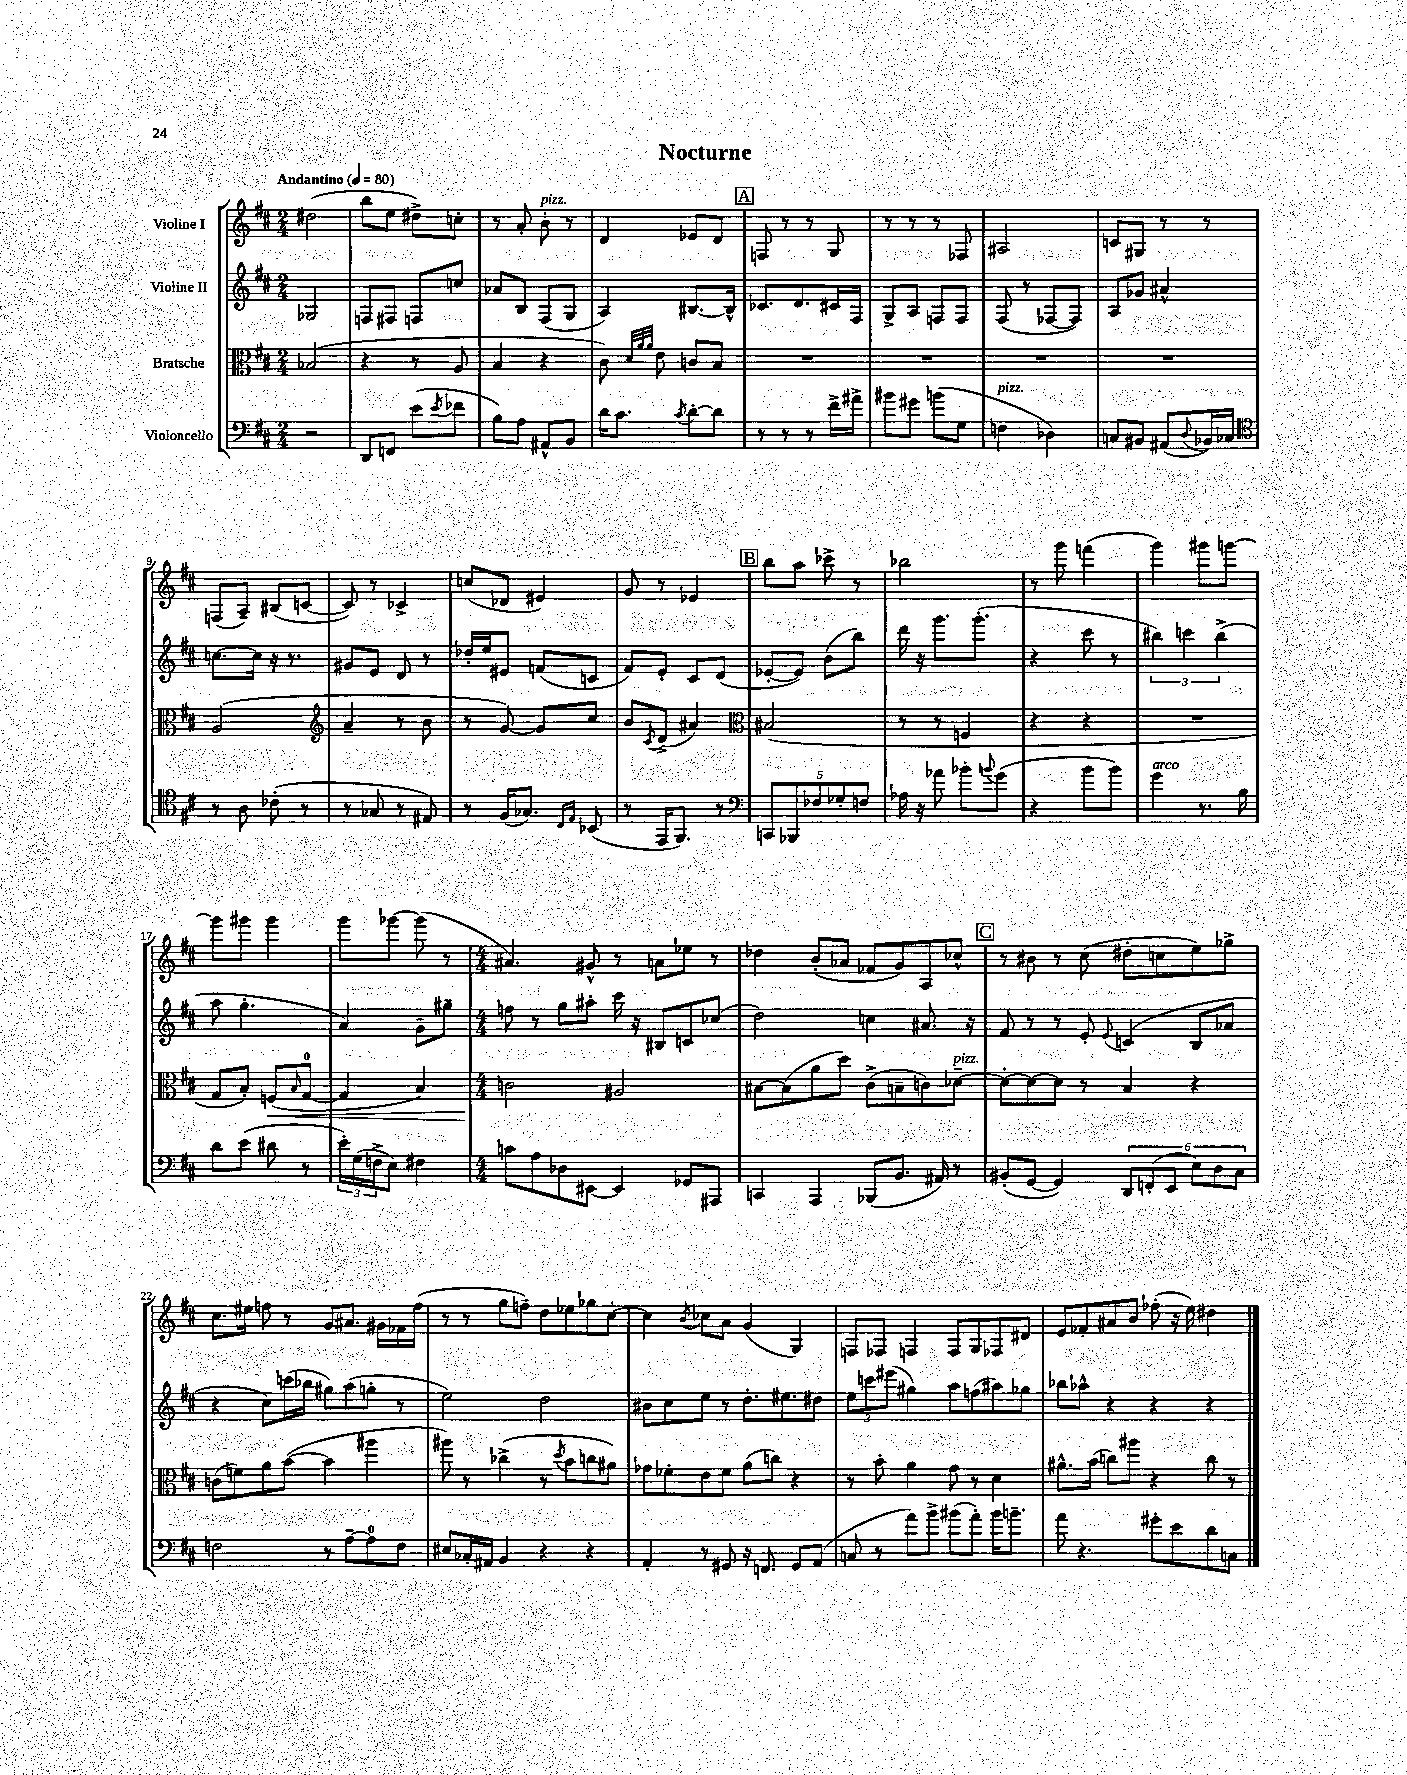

**kern	**kern	**kern	**kern
*staff4	*staff3	*staff2	*staff1
*clefF4	*clefC3	*clefG2	*clefG2
*k[f#c#]	*k[f#c#]	*k[f#c#]	*k[f#c#]
*M2/4	*M2/4	*M2/4	*M2/4
*MM80	*MM80	*MM80	*MM80
2r	(2B-	2G-	(2dd#
=	=	=	=
8DD	4r	8F	8bb
8FF	.	8F#	8ee
(8e	8r	8F	8dd#^)
8qe	.	.	.
8f-	8A	8cc	8cc'
=	=	=	=
8B)	4B	8a-	8r
8A	.	8B	8a'
8AA#^^	4r	(8F#	8b'
8BB	.	8G	8r
=	=	=	=
16d	8c#)	4A)	4d
8.c#	.	.	.
.	32qqd	.	.
.	32qqa	.	.
.	32qqa	.	.
.	8e	.	.
8qc#	.	.	.
[8d'	8c	[8.B#	8e-
8d]	8B	.	8d
.	.	16B#^^]	.
=	=	=	=
8r	2r	8.c-	8F
8r	.	.	8r
.	.	8.d	.
8r	.	.	8r
16f#^	.	16c#	8G
16a#^	.	16F#	.
=	=	=	=
8b#	2r	8G^	8r
8g#	.	8A	8r
(8b	.	8F	8r
8G	.	8F	8F-
=	=	=	=
4F	2r	(8F#	2A#
.	.	8r	.
4D-)	.	[8F-	.
.	.	8F-])	.
=	=	=	=
8C	2r	8A	8c
8BB#	.	8g-	8G#
(8AA#	.	4a#^^	8r
8qqD	.	.	.
16BB-)	.	.	8r
16C-	.	.	.
=	=	=	=
*clefC4	*	*	*
8r	(2A	[8.cc	(8F
8A	.	.	8A~)
.	.	16cc]	.
(8c-'	.	16r	(8B#
.	.	8.r	.
8r	.	.	[8c
=	=	=	=
*	*clefG2	*	*
8r	4a~	8g#	8c])
8G-	.	8e	8r
8r	8r	8d	4c-^
8E#)	8b	8r	.
=	=	=	=
8r	8r	16dd-'	(8cc
.	.	16ee	.
(16F#	[8g)	8e#	8d-
8.G-)	.	.	.
.	8g]	(8f	4e#)
16qqC#	.	.	.
16qqE	.	.	.
(8BB-	8cc#	8c	.
=	=	=	=
8r	8b	8f#)	8g
.	8qc#	.	.
16EE	(8d^	8e'	8r
8.FF#)	.	.	.
.	4a#)	8c#	4e-
8r	.	(8d	.
=	=	=	=
*clefF4	*clefC3	*	*
10CC	(2B#	[8e-'	8bb
10BBB-	.	.	.
.	.	8e-])	8aa
10F-	.	.	.
.	.	(8b	8ccc-^
10G-'	.	.	.
.	.	8bb)	8r
10F	.	.	.
=	=	=	=
16A-	8r	16ddd	2bb-
16r	.	16r	.
8a-	8r	8.ggg	.
8b-'	4F	.	.
.	.	(8.ggg'	.
8qqb	.	.	.
(8g	.	.	.
=	=	=	=
4r	4r	4r	8r
.	.	.	8ggg
8b	4r	8ccc#	(4fff
8b)	.	8r	.
=	=	=	=
4g	2r	6bb#)	4ggg)
.	.	6ccc	.
8.r	.	.	8ggg#
.	.	(6bb#^	.
.	.	.	[8ggg
16B	.	.	.
=	=	=	=
8d	8G	8aa	8ggg]
(8e	8B')	4.gg'	8ggg#
8d#	(8F	.	4ggg#
.	16qqB	.	.
8r	[8G	.	.
=	=	=	=
24e')	4G]	4a)	8ggg
(24G	.	.	.
24F^	.	.	.
8E)	.	.	[8ggg-
4F#	4B)	8g~	(8ggg-]
.	.	8gg#~	8r
=	=	=	=
*M4/4	*M4/4	*M4/4	*M4/4
8c	2c	8ff	4.a#)
8A	.	8r	.
8D-	.	8gg	.
[8EE#	.	8aa#'	8g#^^
4EE#]	2A#	16ccc#	8r
.	.	16r	.
.	.	8B#	8a
8GG-	.	8c	8ee-
8AAA#	.	(8cc-	8r
=	=	=	=
4CC	[8B#	2dd)	4dd-
.	(8B#]	.	.
4AAA	8a	.	(8b'
.	8dd)	.	8a-
(8BBB-	(8c#^	4cc	8f-
8.BB	8B~	.	8g)
.	8c)	8.a#	8A
16AA#)	.	.	.
8r	[8d-~	.	8cc-^^
.	.	16r	.
=	=	=	=
(8BB#'	8d-'_	8f#	8r
[8GG	8d-_	8r	8b#
4GG])	8d-]	8r	8r
.	8r	8e'	(8cc#
.	.	8qqe	.
12DD	4B	(4c	8dd#'
(12FF'	.	.	.
.	.	.	8cc
12EE	.	.	.
12E)	4r	8B	8ee)
12D	.	.	.
.	.	8a-	8gg-^
12C#	.	.	.
=	=	=	=
2F	(8c	4r	8.cc#
.	8f)	.	.
.	.	.	16ee#
.	8a	8cc#)	8ff
.	([8b	(16ccc	8r
.	.	16bb-	.
8r	4b]	8gg#)	8g
[8A~	.	(8aa	8.a#
8A]	4aa#	8gg'	.
.	.	.	16g#
8F	.	8r	16f-
.	.	.	(16ff
=	=	=	=
8E#	8aa#)	2ee)	8r
16C-'	8r	.	8r
16AA#	.	.	.
4BB	(4cc-^	.	8gg
.	.	.	8ff~)
4r	8r	2dd	8dd
.	8qdd	.	.
.	8b	.	8ee-
4r	8cc	.	8gg-
.	8a#)	.	[8cc#'
=	=	=	=
4AA'	8g-	8b#	4cc#]
.	8f-'	8cc#	.
.	.	.	8qb
8r	8e	8ee	8cc-
8GG#	8f-	8r	8a
16r	(8a	8.dd'	(4g
8.FF	.	.	.
.	8cc)	.	.
.	.	8.ee#	.
8GG#	4r	.	4G)
(8AA	.	8dd#	.
=	=	=	=
8C	8r	12ee	8F
.	.	12ccc	.
8r	8b'	.	8F-
.	.	(12eee#	.
8a)	4a	4gg#)	4F
8b^	.	.	.
(8b#	8g	8aa	8F
8a')	8r	(8ff	8G
16b#	4d	8aa#)	8F-
8.b~	.	.	.
.	.	8gg-	8d#
=	=	=	=
8a	8.a#^^	8bb-	8e
4.r	.	8aa-^^	8f-'
.	(16b	.	.
.	8cc)	4r	8a#
.	8aa#	.	8b
8g#'	4r	4r	(8ff-'
8e	.	.	16r
.	.	.	16ee)
8d	8cc	4r	4dd#
8C	8r	.	.
==	==	==	==
*-	*-	*-	*-
